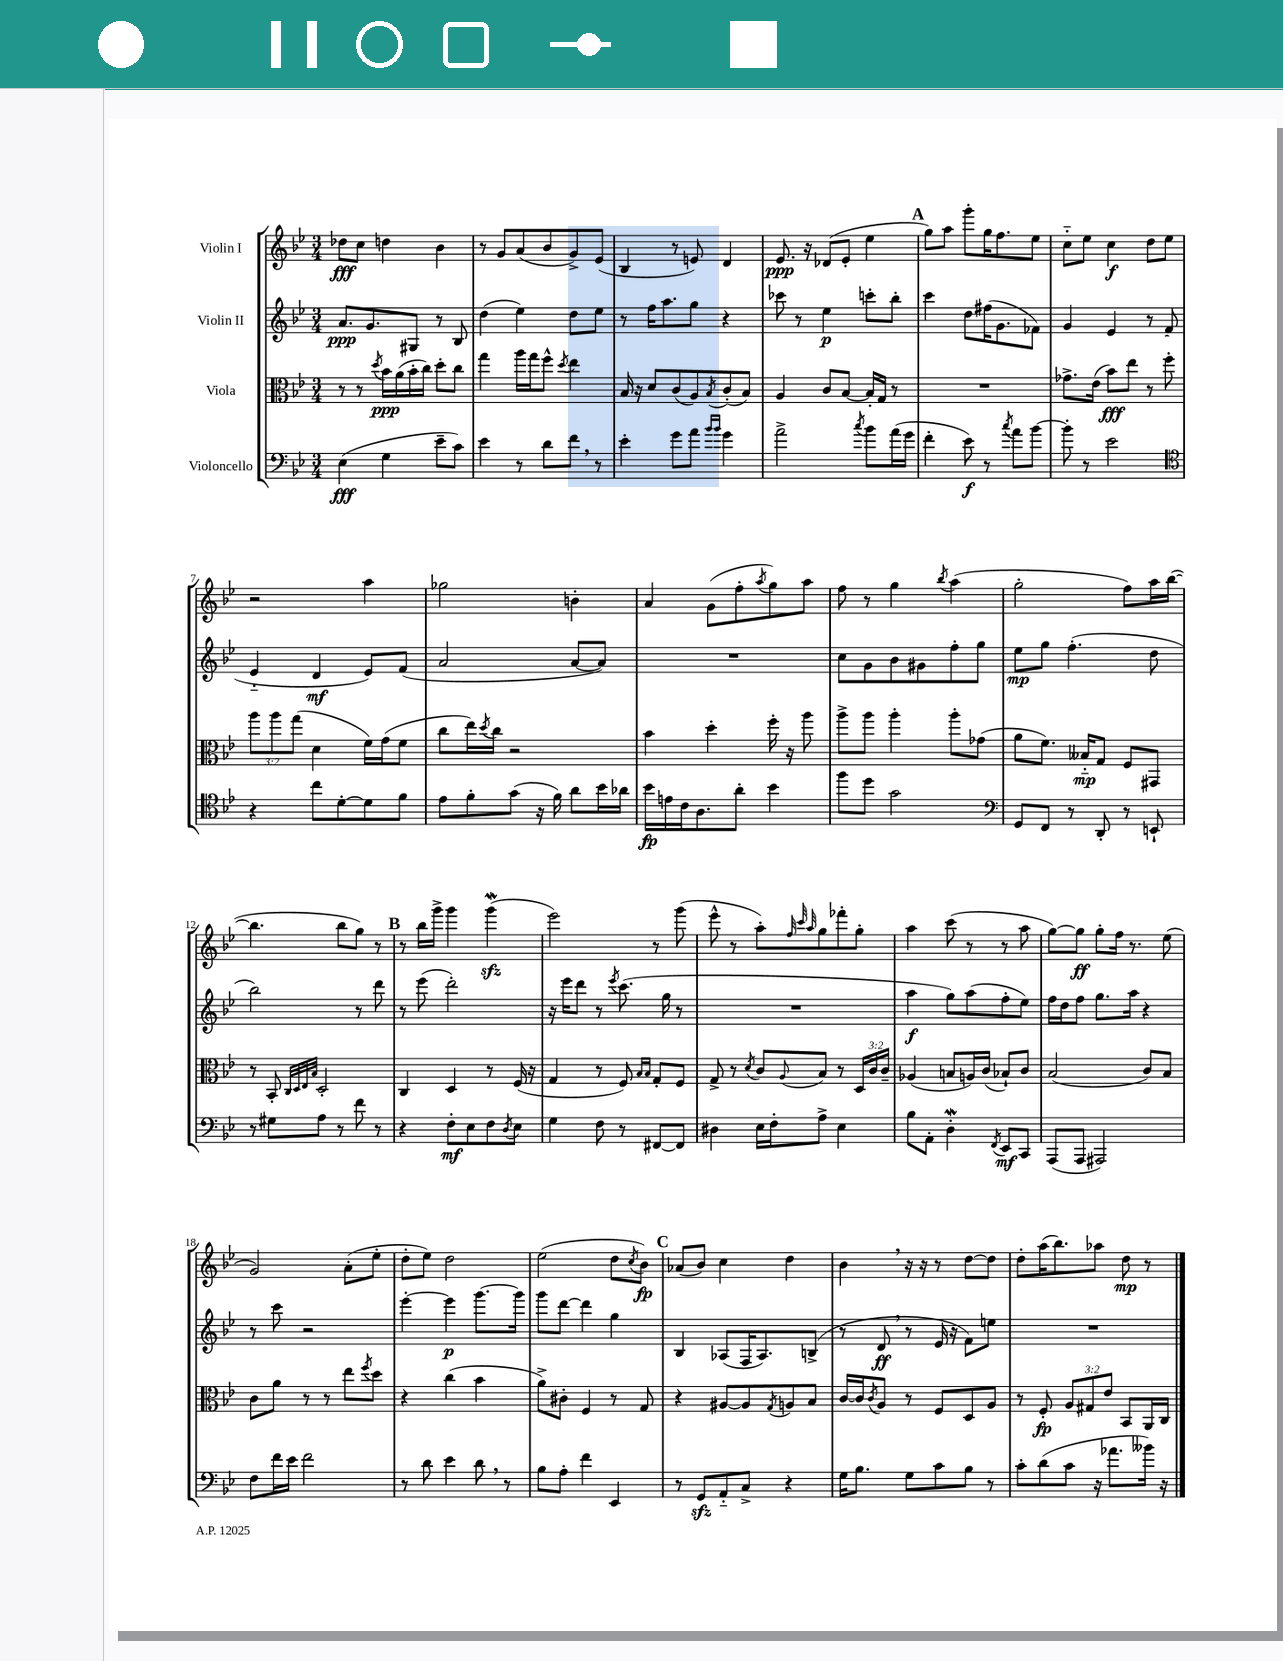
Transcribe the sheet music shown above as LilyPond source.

<<
\new StaffGroup <<
\new Staff = "s0" \with { instrumentName = "Violin I" } {
    \clef treble \key bes \major \numericTimeSignature \time 3/4
    des''8\fff c''8 d''4 bes'4 |
    r8 g'8 a'8( bes'8 g'8->) ees'8( |
    bes4 r8 e'8) d'4 |
    ees'8.\ppp r16 des'8( ees'8-. ees''4 |
    \mark \markup { \bold "A" } g''8) a''8 g'''8-. g''16 f''8. ees''8 |
    c''8-_ ees''8 c''4\f d''8 ees''8 |
    r2 a''4 |
    ges''2 b'4-. |
    a'4 g'8( f''8-. \acciaccatura { a''8 } g''8) a''8 |
    f''8 r8 g''4 \acciaccatura { bes''8 } a''4( |
    g''2-. f''8) a''16 bes''16~( |
    bes''4. bes''8 g''8) r8 |
    \mark \markup { \bold "B" } r8 bes''16 g'''16-> g'''4 g'''4\mordent\sfz( |
    ees'''2) r8 g'''8( |
    ees'''8-^ r8 a''8-.) \grace { f''32 c'''32 a''32 } g''8 fes'''8-. g''8-. |
    a''4 c'''8( r8 r8 a''8 |
    g''8~) g''8\ff g''8-. f''16 r8. ees''8( |
    g'2) a'8-.( ees''8-. |
    d''8-. ees''8) d''2 |
    ees''2( d''8 \acciaccatura { c''8 } bes'8\fp) |
    \mark \markup { \bold "C" } aes'8( bes'8) c''4 d''4 |
    bes'4 \breathe r16 r16 r8 d''8~ d''8 |
    d''8-. a''16( bes''8.) aes''8 d''8\mp r8 \bar "|." |
}
\new Staff = "s1" \with { instrumentName = "Violin II" } {
    \clef treble \key bes \major \numericTimeSignature \time 3/4
    a'8.\ppp g'8. gis8 r8 bes8 |
    d''4( ees''4) d''8 ees''8 |
    r8 f''16 a''8. g''8 r4 |
    ces'''8 r8 ees''4\p c'''8-. bes''8-. |
    \mark \markup { \bold "A" } c'''4 d''8 fis''16( g'8. fes'8) |
    g'4 ees'4 r8 f'8( |
    ees'4-_ d'4\mf ees'8) f'8( |
    a'2 a'8~ a'8) |
    R2. |
    c''8 g'8 bes'8 gis'8 f''8-. g''8 |
    ees''8\mp g''8 f''4.-.( d''8 |
    bes''2) r8 d'''8 |
    \mark \markup { \bold "B" } r8 ees'''8( d'''2-.) |
    r16 ees'''16 d'''8 r8 \acciaccatura { ees'''8 } c'''8.( g''16 r8 |
    R2. |
    a''4\f g''8) a''8( f''8-. ees''8) |
    f''16 d''16 f''8 g''8. a''16 r4 |
    r8 c'''8 r2 |
    ees'''4~-. ees'''4\p g'''8.~ g'''16 |
    g'''8 d'''8~ d'''4 g''4 |
    \mark \markup { \bold "C" } bes4 aes8( f16 aes8.) b8->( |
    r8 d'8\ff \breathe r8 ees'16 r16 f'8) e''8 |
    R2. \bar "|." |
}
\new Staff = "s2" \with { instrumentName = "Viola" } {
    \clef alto \key bes \major \numericTimeSignature \time 3/4 \override Staff.TupletNumber.text = #tuplet-number::calc-fraction-text
    r8 r8 \acciaccatura { d''8 } bes'16\ppp a'16( bes'16-. c''16) d''8-. c''8 |
    g''4 a''16 g''16 f''8-^ \acciaccatura { d''8 } ees''4 |
    bes16 r16 d'8 c'8( a8) \acciaccatura { bes8 } c'8-.( bes8) |
    a4 c'8 bes8~ bes16-. g16 r8 |
    \mark \markup { \bold "A" } R2. |
    ges'8.-> ees'16( bes'8\fff) ees''8 r8 f''8-. |
    \tuplet 3/2 { a''8 a''8 g''8( } d'4 f'16) g'16( f'8 |
    c''8 ees''16) \acciaccatura { d''8 } c''16 r2 |
    bes'4 d''4-. f''16-. r16 a''8 |
    a''8-> a''8 a''4-. a''8-. ges'8( |
    a'8 f'8.) beses16-_\mp g8 f8 gis,8 |
    r8 bes,8-. \grace { c32 d32 ees32 bes32 } d2-. |
    \mark \markup { \bold "B" } c4 d4 r8 f16( r16 |
    g4 r8 f8) \grace { bes16 bes16 } g8-. f8 |
    g8-> r8 \acciaccatura { d'8 } c'8 \appoggiatura { a8 } bes8 r8 \tuplet 3/2 { d16 c'16 c'16-- } |
    aes4( b8 a16) c'16( bes8-!) c'8 |
    bes2( c'8) bes8 |
    c'8 a'8 r8 r8 ees''8 \acciaccatura { f''8 } d''8 |
    r4 c''4( bes'4 |
    a'8->) cis'8-. f4 r8 g8 |
    \mark \markup { \bold "C" } r4 ais8~ ais8 \acciaccatura { g8 } a8 bes8 |
    c'16~ c'16 \acciaccatura { c'8 } a8 r8 f8 d8 a8 |
    r8 f8-.\fp \tuplet 3/2 { a8 gis8 ees'8 } bes,8 a,16 c16 \bar "|." |
}
\new Staff = "s3" \with { instrumentName = "Violoncello" } {
    \clef bass \key bes \major \numericTimeSignature \time 3/4
    ees4\fff( g4 ees'8-- c'8) |
    ees'4 r8 d'8 f'8 \breathe r8 |
    ees'4-. g'8 a'8 \grace { bes'16 bes'16 } g'4 |
    a'2-> \acciaccatura { c''8 } bes'8 a'16( g'16 |
    \mark \markup { \bold "A" } f'4-. ees'8\f) r8 \acciaccatura { c''8 } a'8 bes'8~ |
    bes'8-. r8 ees'2 |
    \clef tenor r4 c''8 d'8~-. d'8 f'8 |
    ees'8 f'8-. g'8( r16 f'16) a'8 bes'16 aes'16 |
    bes'16\fp e'16 c'16 a8. a'8-. bes'4 |
    f''8 d''8 g'2 |
    \clef bass g,8 f,8 r8 d,8-. r8 e,8-! |
    r8 gis8 a8 r8 f'8 r8 |
    \mark \markup { \bold "B" } r4 f8-.\mf ees8 f8 \acciaccatura { d8 } ees8 |
    g4 f8 r8 fis,8~ fis,8 |
    dis4 ees16 f16-. a8-> ees4 |
    bes8 a,8-. d4-.\mordent \acciaccatura { f,8 } ees,8\mf c,8 |
    a,,8( a,,8 ais,,2) |
    f8 f'16 ees'16 f'2 |
    r8 d'8 ees'4 d'8 \breathe r8 |
    bes8 a8-. f'4 ees,4 |
    \mark \markup { \bold "C" } r8 g,8\sfz a,8-_ c8-> r4 |
    g16 bes8. g8 c'8 bes8 r8 |
    c'8-. d'8( c'8 r16 aes'8. beses'16) r16 \bar "|." |
}
>>
>>
